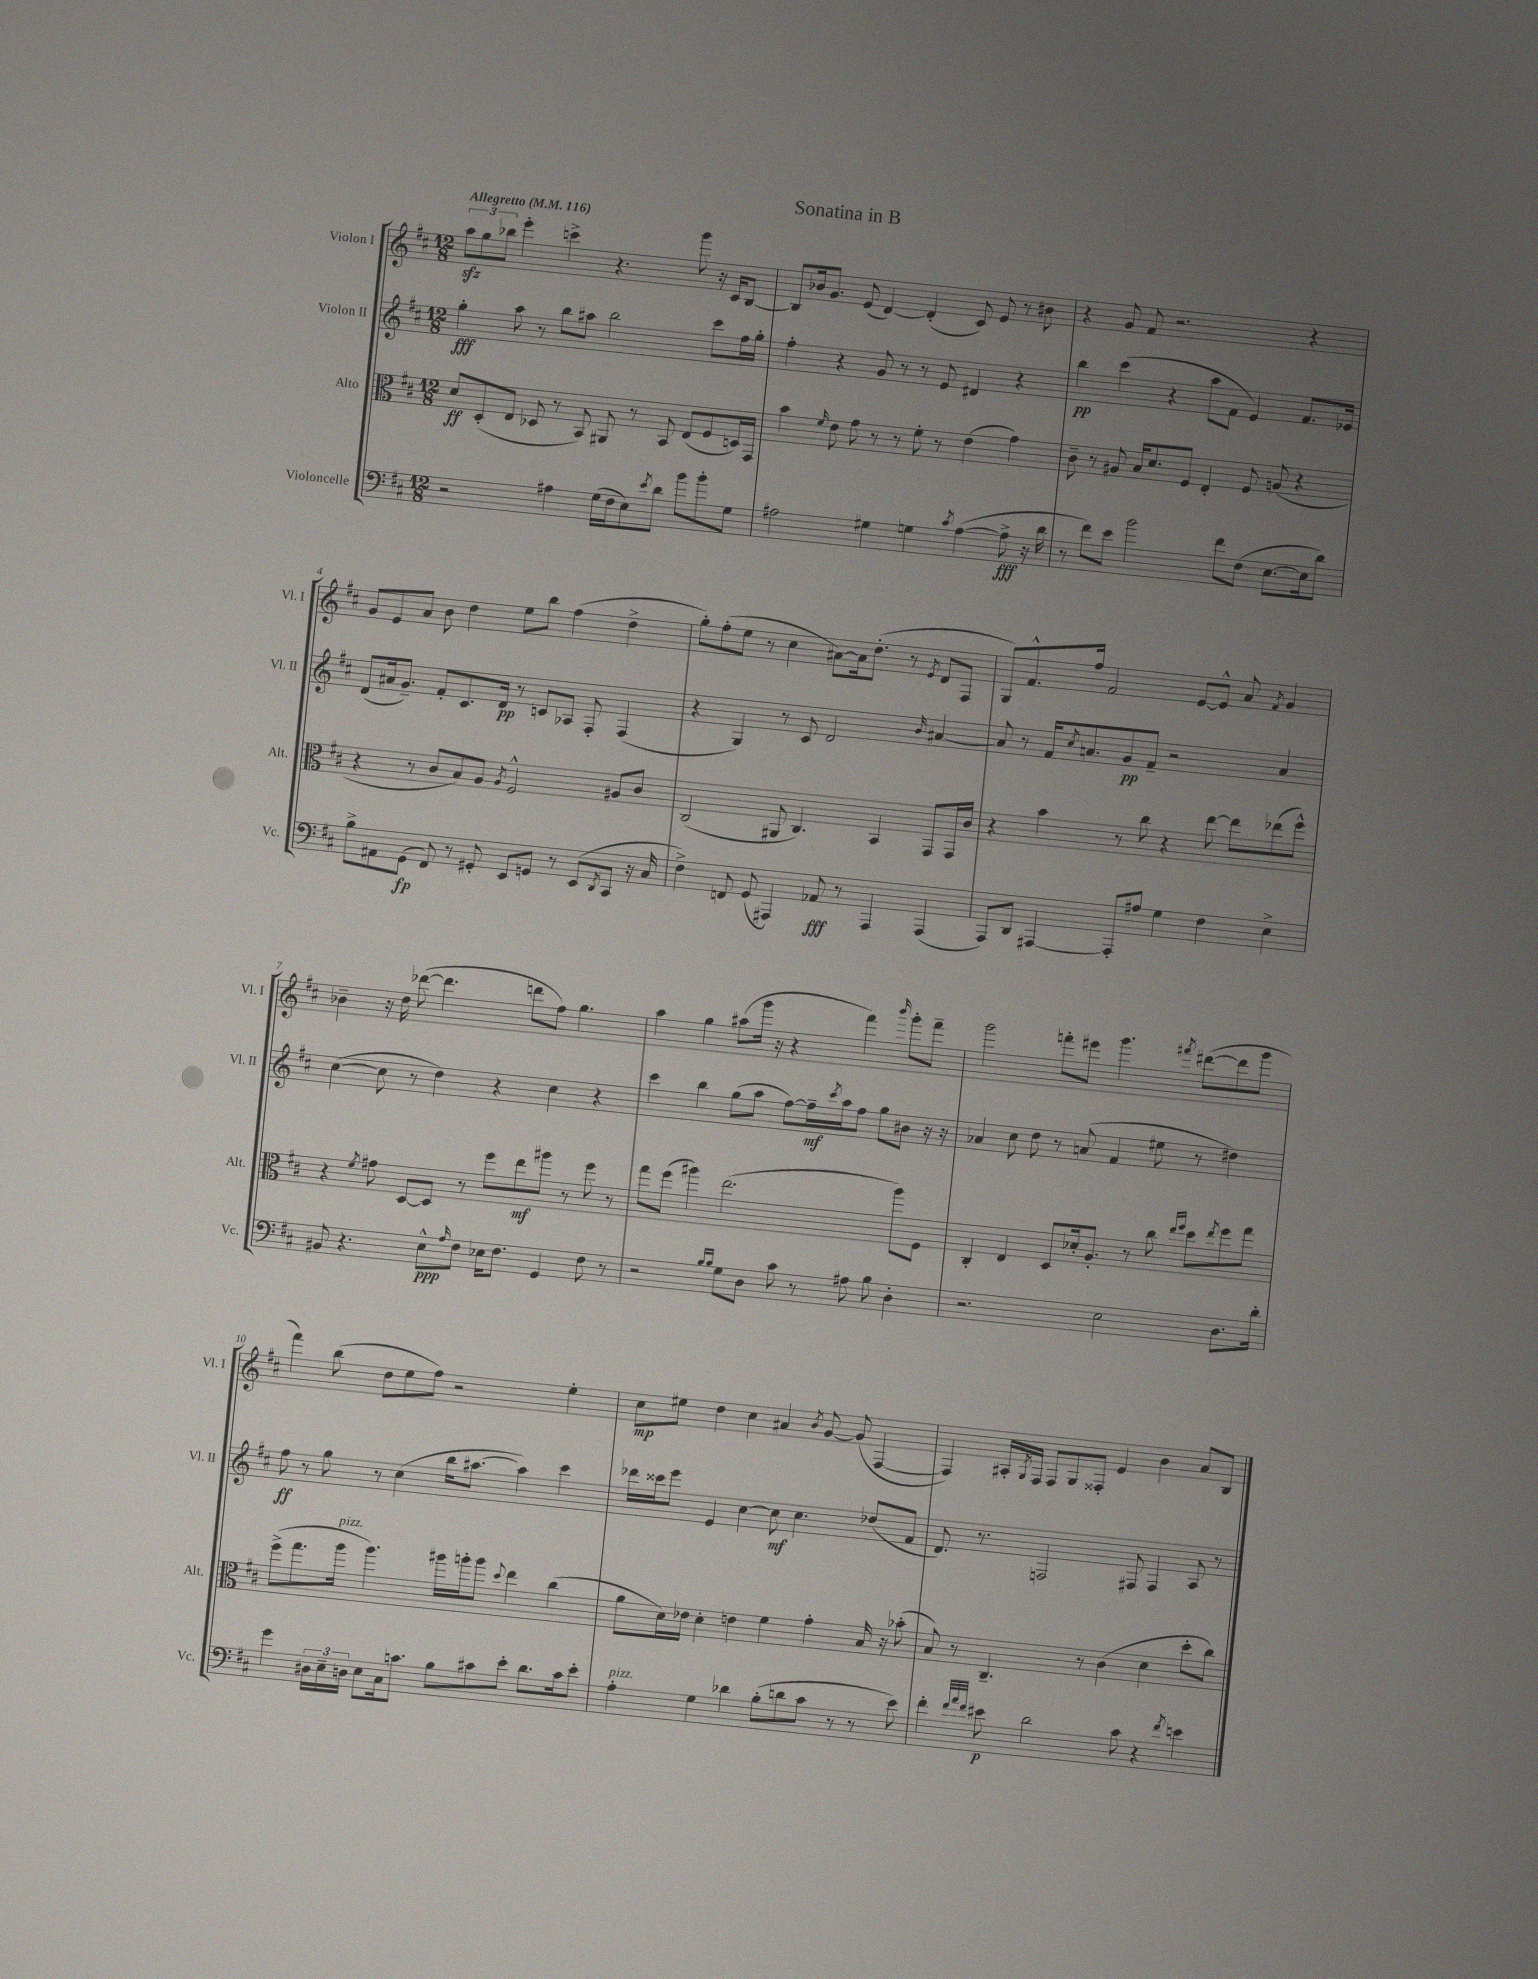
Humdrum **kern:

**kern	**dynam	**kern	**dynam	**kern	**dynam	**kern	**dynam
*part4	*part4	*part3	*part3	*part2	*part2	*part1	*part1
*staff4	*staff4	*staff3	*staff3	*staff2	*staff2	*staff1	*staff1
*I"Violoncelle	*	*I"Alto	*	*I"Violon II	*	*I"Violon I	*
*I'Vc.	*	*I'Alt.	*	*I'Vl. II	*	*I'Vl. I	*
*clefF4	*	*clefC3	*	*clefG2	*	*clefG2	*
*k[f#c#]	*	*k[f#c#]	*	*k[f#c#]	*	*k[f#c#]	*
*M12/8	*	*M12/8	*	*M12/8	*	*M12/8	*
*MM116	*	*MM116	*	*MM116	*	*MM116	*
=1	=1	=1	=1	=1	=1	=1	=1
!	!	!	!	!	!	!LO:TX:a:B:t=Allegretto	!
2r	.	8d/L	ff	4gg'\	fff	12aazz\L	.
.	.	.	.	.	.	12gg\	.
.	.	(8D'/	.	.	.	.	.
.	.	.	.	.	.	12bb-X\J	.
.	.	8E/J	.	8aa\	.	4eee'\	.
.	.	8D-X/	.	8r	.	.	.
4A#X\	.	8r	.	8bb\L	.	4cccn^\	.
.	.	8BB/)	.	8aa#X\J	.	.	.
(16G\LL	.	8AA#X/	.	2bb\	.	4.r	.
16F#\J	.	.	.	.	.	.	.
8E\)	.	8r	.	.	.	.	.
8qe/	.	.	.	.	.	.	.
8d\J	.	8BB/	.	.	.	.	.
8b\L	.	(8E/L	.	.	.	8ggg\	.
8b'\	.	8F#/	.	8ccc#\L	.	16r	.
.	.	.	.	.	.	16c#/KL	.
8G\J	.	16Dn/L)	.	16ff#\L	.	[8B/J	.
.	.	16GG/JJ	.	16gg'\JJ	.	.	.
=2	=2	=2	=2	=2	=2	=2	=2
2A#X\	.	4b\	.	4ff#'\	.	8B/L]	.
.	.	.	.	.	.	16b-X/k	.
.	.	.	.	.	.	8.g/J	.
.	.	16qqf#/	.	.	.	.	.
.	.	8e\	.	4r	.	.	.
.	.	8g\	.	.	.	(8e/	.
4G#X\	.	8r	.	8g/	.	[4d/)	.
.	.	8r	.	8r	.	.	.
4Gn\	.	8f#'\	.	8r	.	(4d'/]	.
.	.	8r	.	8e/	.	.	.
8qc#/	.	.	.	.	.	.	.
([4A#\	.	(4e\	.	4d#X/	.	8c#/)	.
.	.	.	.	.	.	8e/	.
8A#^\]	fff	4g\)	.	4r	.	8r	.
16r	.	.	.	.	.	8b#X\	.
16d\	.	.	.	.	.	.	.
=3	=3	=3	=3	=3	=3	=3	=3
8r	.	8c#~\	.	4bb\	pp	4r	.
8f#\L)	.	8r	.	.	.	.	.
8e\J	.	8A#X/	.	(4ccc#\	.	8g/	.
2b\	.	16B/KL	.	.	.	8f#/	.
.	.	8.d/	.	.	.	.	.
.	.	.	.	4r	.	2.r	.
.	.	8F#/J	.	.	.	.	.
.	.	4E'/	.	8aa\L	.	.	.
8f#\L	.	.	.	8f#\J	.	.	.
(8F#\J	.	8F#/	.	4e/)	.	.	.
[8.E\L	.	(8An/	.	.	.	.	.
.	.	4r	.	8.f#/L	.	4r	.
16E\k]	.	.	.	.	.	.	.
8d\J)	.	.	.	.	.	.	.
.	.	.	.	16e-X/Jk	.	.	.
!!LO:LB:g=z
=4	=4	=4	=4	=4	=4	=4	=4
8B^\L	.	4r	.	(8d/L	.	8g/L	.
8AA#X\	.	.	.	16a#X/k	.	8e/	.
.	.	.	.	8.g~/J)	.	.	.
(8GG\J	fp	8r	.	.	.	8a/J	.
8FF#/)	.	8c#/L	.	8f#'/L	.	8b\	.
8r	.	8B/)	.	8.c#/	.	4dd\	.
8GG#X'/	.	8A/J	.	.	.	.	.
.	.	.	.	16d/Jk	pp	.	.
.	.	8qA/	.	.	.	.	.
8EE/L	.	2F#^^/	.	8r	.	8ee\L	.
8GGn/J	.	.	.	8cn/L	.	8bb\J	.
8r	.	.	.	8A-X/J	.	(4ff#\	.
(8EE/L	.	.	.	8F#'/	.	.	.
8qDD/	.	.	.	.	.	.	.
8CC#/J	.	8A#X/L	.	(4F#/	.	4dd^\	.
16r	.	8c#/J	.	.	.	.	.
16C#/	.	.	.	.	.	.	.
=5	=5	=5	=5	=5	=5	=5	=5
4F#^\)	.	(2C#/	.	4r	.	8gg'\L)	.
.	.	.	.	.	.	(8ff#'\	.
8FFn/	.	.	.	4G/)	.	8ee\J	.
(8GG/	.	.	.	.	.	8r	.
4AAA#X/)	.	8AA#X/	.	8r	.	4cc#\	.
.	.	4.C#/)	.	8c#/	.	.	.
8AA-X/	fff	.	.	2d/	.	[8a#X\L)	.
8r	.	.	.	.	.	16a#\k]	.
.	.	.	.	.	.	(8.dd'\J	.
4AAA#/	.	4BB/	.	.	.	.	.
.	.	.	.	.	.	8r	.
.	.	.	.	16qqb/	.	8qe/	.
(4AAA#/	.	8GG/L	.	[4a#X/	.	8d/L	.
.	.	16GG/L	.	.	.	8F#/J	.
.	.	16c#/JJ	.	.	.	.	.
=6	=6	=6	=6	=6	=6	=6	=6
8AAA/L)	.	4r	.	8a#/]	.	8G/L)	.
8DD/J	.	.	.	8r	.	8.f#^^/	.
[4AAA#X/	.	4b\	.	16f#/KL	.	.	.
.	.	.	.	8qcc#/	.	.	.
.	.	.	.	8.an/	.	16ff#/Jk	.
.	.	.	.	.	.	2f#/	.
8AAA#'/L]	.	8r	.	8g/	pp	.	.
8A#X/J	.	8cc#\	.	8f#~/J	.	.	.
4G\	.	4r	.	2r	.	.	.
.	.	.	.	.	.	[8e/L	.
4F#\	.	[8ee\	.	.	.	8e^^/J]	.
.	.	8ee\L]	.	.	.	8a/	.
.	.	.	.	.	.	8qf#/	.
4E^\	.	(8ee-X\	.	4a/	.	4g/	.
.	.	8ff#^^\J)	.	.	.	.	.
!!LO:LB:g=z
=7	=7	=7	=7	=7	=7	=7	=7
8BB#X/	.	4r	.	([4cc#\	.	4b-X~\	.
4.r	.	.	.	.	.	.	.
.	.	8qf#/	.	.	.	.	.
.	.	8g#X\	.	8cc#\]	.	16r	.
.	.	.	.	.	.	16dd\	.
.	.	[8D/L	.	8r	.	([8ddd-X\	.
8E^^\L	ppp	8D/J]	.	4dd\)	.	4.ddd-\]	.
16qqA/	.	.	.	.	.	.	.
8F#\J	.	8r	.	.	.	.	.
16E-X\KL	.	8ff#\L	.	4r	.	.	.
8.F#\J	.	.	.	.	.	.	.
.	.	8ee\	mf	.	.	8dddn\L	.
4GG/	.	8aa#X\J	.	4cc#\	.	8ff#\J)	.
.	.	8r	.	.	.	4.gg\	.
8F#\	.	8ff#\	.	4r	.	.	.
8r	.	8r	.	.	.	.	.
=8	=8	=8	=8	=8	=8	=8	=8
2r	.	8gg\L	.	4ccc#\	.	4aa\	.
.	.	(8ff#\J	.	.	.	.	.
.	.	4aa#X\)	.	4bb\	.	4gg\	.
16qqB/LL	.	.	.	.	.	.	.
16qqB/JJ	.	.	.	.	.	.	.
8G\L	.	(2.ee\	.	(8gg\L	.	(8aa#X\L	.
8D\J	.	.	.	8aa\J	.	16ggg\Jk	.
.	.	.	.	.	.	16r	.
8c#\	.	.	.	[8ff#\L)	.	4r	.
8r	.	.	.	16ff#~\L]	mf	.	.
.	.	.	.	8qccc#/	.	.	.
.	.	.	.	16aa\J	.	.	.
8A#X\	.	.	.	8ff#\J	.	4fff#\)	.
8B\	.	.	.	8gg\L	.	.	.
.	.	.	.	.	.	16qqbbb/	.
4D'\	.	8aa#\L)	.	8b#X\J	.	8ggg'\L	.
.	.	8F#\J	.	16r	.	8fff#~\J	.
.	.	.	.	16r	.	.	.
=9	=9	=9	=9	=9	=9	=9	=9
2.r	.	4C#'/	.	4a-X/	.	2ggg\	.
.	.	4E/	.	8cc#\	.	.	.
.	.	.	.	8dd\	.	.	.
.	.	8D/L	.	8r	.	8fffn'\L	.
.	.	16d-X'/k	.	(8an/	.	8eee#X\J	.
.	.	8.A'/J	.	.	.	.	.
2E\	.	.	.	4f#/	.	4.ggg\	.
.	.	8r	.	.	.	.	.
.	.	8cc#\	.	8ee#X\	.	.	.
.	.	16qqee/LL	.	.	.	.	.
.	.	16qqff#/JJ	.	.	.	8qfff#X/	.
.	.	8dd\L	.	8r	.	([8ddd#X\L	.
.	.	8qee/	.	.	.	.	.
8.D\L	.	8ff#\	.	4dd#X\)	.	8ddd#\]	.
.	.	8gg\J	.	.	.	8ggg\J	.
16d'\Jk	.	.	.	.	.	.	.
!!LO:LB:g=z
=10	=10	=10	=10	=10	=10	=10	=10
4g\	.	(8ff#^\L	.	8ff#\	ff	4fff#\)	.
.	.	8.gg\	.	8r	.	.	.
24D#X\LL	.	.	.	8gg\	.	(8bb\	.
24E~\	.	.	.	.	.	.	.
!	!	!LO:TX:a:i:t=pizz.	!	!	!	!	!
.	.	16aa\Jk	.	.	.	.	.
24Dn\JJ	.	.	.	.	.	.	.
8E\L	.	4.aa\)	.	8r	.	8dd\L	.
16C#\k	.	.	.	(4cc#\	.	8ee\	.
8.cn\J	.	.	.	.	.	.	.
.	.	.	.	.	.	8ff#\J)	.
8B\L	.	16aa#X\LL	.	16bb\KL	.	2r	.
.	.	16aan'\J	.	[8.aa#X\J	.	.	.
8c#X\	.	8aa\J	.	.	.	.	.
.	.	8qqdd/	.	.	.	.	.
8e'\J	.	4ee\	.	4aa#\])	.	.	.
8.d\L	.	.	.	.	.	.	.
.	.	(4cc#\	.	4ccc#\	.	4ee'\	.
16c#\k	.	.	.	.	.	.	.
8e'\J	.	.	.	.	.	.	.
=11	=11	=11	=11	=11	=11	=11	=11
!LO:TX:a:i:t=pizz.	!	!	!	!	!	!	!
4A'\	.	8a\L	.	16ddd-X\LL	.	8cc#\L	mp
.	.	.	.	16ccc##X\J	.	.	.
.	.	16d\L)	.	8eee\J	.	8ee#X\J	.
.	.	16e-X\JJ	.	.	.	.	.
4G\	.	4d'\	.	4e/	.	4dd\	.
4d-X\	.	4en\	.	[4cc#\	.	4cc#\	.
(8B'\L	.	4f#\	.	8cc#\]	mf	4a#X/	.
8dn\	.	.	.	4.cc#\	.	.	.
.	.	.	.	.	.	8qb/	.
8c#\J	.	4g'\	.	.	.	[8g/	.
8r	.	.	.	.	.	(8g/]	.
8r	.	16B/	.	(8dd-X/L	.	[4F#/	.
.	.	16r	.	.	.	.	.
8e\)	.	(8b-X'\	.	8f#/J	.	.	.
=12	=12	=12	=12	=12	=12	=12	=12
4f#'\	.	8B/)	.	8.d/)	.	4F#/])	.
.	.	8r	.	.	.	.	.
.	.	.	.	8.r	.	.	.
32qqf#/LLL	.	.	.	.	.	.	.
32qqa/	.	.	.	.	.	.	.
32qqf#/JJJ	.	.	.	.	.	.	.
8e#X\	p	4.C#~/	.	.	.	16A#X'/LL	.
.	.	.	.	.	.	8qG/	.
.	.	.	.	.	.	16F#/JJ	.
2d\	.	.	.	2Fn/	.	8F#/L	.
.	.	.	.	.	.	8G/	.
.	.	8r	.	.	.	8F##X'/J	.
.	.	(4c#\	.	.	.	4e/	.
8c#\	.	.	.	8F#X/	.	.	.
4r	.	4d\	.	4F#/	.	4b\	.
8qf#/	.	.	.	.	.	.	.
4en\	.	8dd'\L	.	8A/	.	8a/L	.
.	.	8cc#\J)	.	8r	.	8B/J	.
==	==	==	==	==	==	==	==
*-	*-	*-	*-	*-	*-	*-	*-
